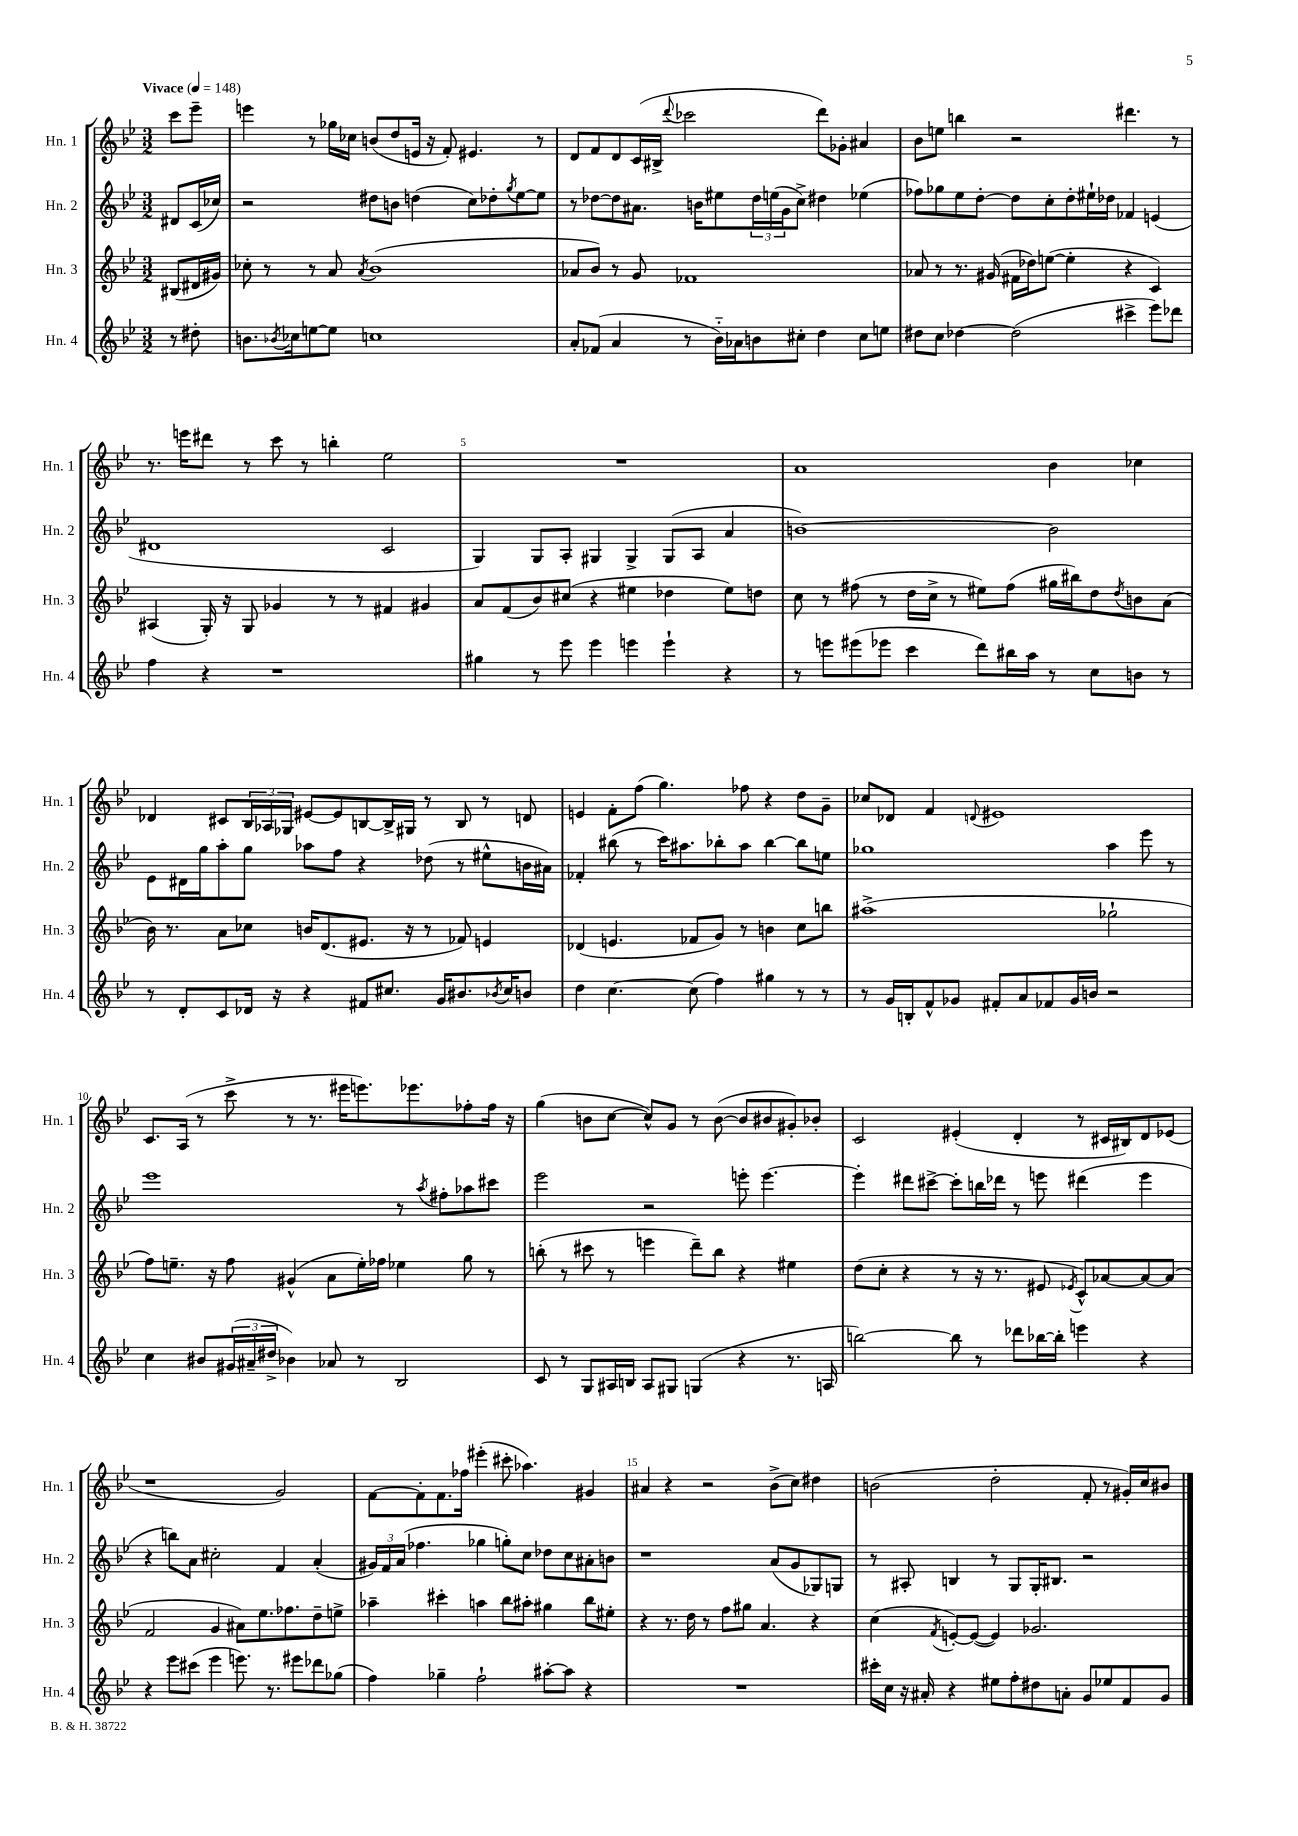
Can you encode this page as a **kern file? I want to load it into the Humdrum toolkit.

**kern	**kern	**kern	**kern
*staff4	*staff3	*staff2	*staff1
*clefG2	*clefG2	*clefG2	*clefG2
*k[b-e-]	*k[b-e-]	*k[b-e-]	*k[b-e-]
*M3/2	*M3/2	*M3/2	*M3/2
*MM148	*MM148	*MM148	*MM148
8r	(8B#	8d#	8ccc
8dd#'	16d#	(16c	8eee-~
.	16g#)	16cc-)	.
=	=	=	=
8.b	8cc-'	2r	4eee
.	8r	.	.
8qb-	.	.	.
16cc-	.	.	.
[8ee	8r	.	8r
8ee]	8a	.	16gg-
.	.	.	16cc-
.	8qa	.	.
1cc	(1b-	8dd#	(8b
.	.	8b	8dd
.	.	(4dd	16e
.	.	.	16r
.	.	.	8f')
.	.	8cc)	4.e#
.	.	8dd-'	.
.	.	8qgg	.
.	.	[8ee-	.
.	.	8ee-]	8r
=	=	=	=
8a'	8a-	8r	8d
(8f-	8b-)	[8dd-	8f
4a	8r	8dd-]	8d
.	8g	8.a#	(16c
.	.	.	16B#^
.	.	.	8qqddd
8r	1f-	.	2ccc-
.	.	16b	.
16b-'~)	.	8ee#	.
16a-	.	.	.
8b	.	24dd-	.
.	.	(24ee	.
.	.	24g	.
8cc#'	.	8cc^)	.
4dd	.	4dd#	8ddd)
.	.	.	8g-'
8cc#	.	(4ee-	4a#
8ee	.	.	.
=	=	=	=
8dd#	8a-	8ff-)	8b-
8cc	8r	8gg-	8ee
[4dd-	8.r	8ee-	4bb
.	.	[8dd'	.
.	(16g#	.	.
(2dd-]	16f#	8dd]	2r
.	16dd-)	.	.
.	([8ee	8cc'	.
.	4ee']	8dd'	.
.	.	16ee#`	.
.	.	16dd-	.
4ccc#^	4r	4f-	4.ddd#
8eee-)	4c)	(4e	.
8ddd-	.	.	8r
=	=	=	=
4ff	(4A#	1d#	8.r
.	.	.	16eee
4r	16G')	.	8ddd#
.	16r	.	.
.	8G	.	8r
1r	4g-	.	8ccc
.	.	.	8r
.	8r	.	4bb'
.	8r	.	.
.	4f#	2c	2ee-
.	4g#	.	.
=	=	=	=
4gg#	8a	4G)	1.r
.	(8f	.	.
8r	8b-)	8G	.
8eee-	(8cc#	8A'	.
4eee-	4r	4G#	.
4eee	4ee#	4G#^	.
4eee`	4dd-	(8G#	.
.	.	8A	.
4r	8ee#)	4a	.
.	8dd	.	.
=	=	=	=
8r	8cc	[1b)	1a
8eee	8r	.	.
(8eee#	(8ff#	.	.
8eee-	8r	.	.
4ccc	16dd	.	.
.	16cc^	.	.
.	8r	.	.
8ddd)	8ee#)	.	.
16bb#	(8ff#	.	.
16aa	.	.	.
8r	16gg#	2b]	4b-
.	16bb#)	.	.
8cc	8dd	.	.
.	8qdd	.	.
8b	8b	.	4cc-
8r	(8a	.	.
=	=	=	=
8r	16b-)	8e-	4d-
.	8.r	.	.
8d'	.	16d#	.
.	.	16gg	.
8c	8a	8aa'	8c#
16d-	8cc-	8gg	24B-
.	.	.	24A-
16r	.	.	.
.	.	.	24G-
4r	16b	8aa-	[8e#
.	(8.d	.	.
.	.	8ff	8e#]
8f#	8.e#	4r	[8B
8.cc#	.	.	16B^]
.	16r	.	16G#
.	8r	(8dd-	8r
16g	.	.	.
8.b#	8f-)	8r	8B
.	4e	8ee#^^	8r
8qb-	.	.	.
16cc#	.	.	.
8b	.	16b	8d
.	.	16a#)	.
=	=	=	=
4dd	(4d-	4f-'	4e
[4.cc	4.e	(8bb#	8f'
.	.	8r	(8ff
.	.	16ccc)	4.gg)
.	.	8.aa#	.
(8cc]	8f-	.	.
4ff)	8g)	8bb-'	.
.	8r	8aa#	8ff-
4gg#	4b	[4bb-	4r
8r	8cc	8bb-]	8dd
8r	8bb	8ee	8g~
=	=	=	=
8r	(1aa#^	1gg-	8cc-
16g	.	.	8d-
16B'	.	.	.
8f^^	.	.	4f
8g-	.	.	.
.	.	.	8qqd
8f#'	.	.	1e#
8a	.	.	.
8f-	.	.	.
16g-	.	.	.
16b	.	.	.
2r	2gg-`	4aa	.
.	.	8eee-	.
.	.	8r	.
=	=	=	=
4cc	8ff)	1eee-	8.c
.	8.ee~	.	.
.	.	.	(16A
8b#	.	.	8r
.	16r	.	.
(24g#	8ff	.	8ccc^
24a#~	.	.	.
24dd#^	.	.	.
4b-)	(4g#^^	.	8r
.	.	.	8.r
8a-	8a	.	.
.	.	.	16eee#
8r	16ee')	.	8.eee)
.	16ff-	.	.
2B-	4ee-	8r	.
.	.	.	8.eee-
.	.	8qaa	.
.	.	8ff#'	.
.	8gg	8aa-	8ff-'
.	8r	8ccc#	16ff-
.	.	.	16r
=	=	=	=
8c	(8bb'	2eee-	(4gg
8r	8r	.	.
8G	8ccc#	.	8b
16A#	8r	.	[8cc
16B	.	.	.
8A#	4eee	2r	8cc^^])
8G#	.	.	8g
(4G	8ddd~)	.	8r
.	8bb	.	([8b
4r	4r	8eee'	8b]
.	.	[4.eee	8b#
8.r	4ee#	.	8g#')
.	.	.	8b-'
16A	.	.	.
=	=	=	=
[2bb)	(8dd	4eee']	2c
.	8cc'	.	.
.	4r	8ddd#	.
.	.	[8ccc#^	.
8bb]	8r	8ccc#']	(4e#'
8r	16r	16bb	.
.	8.r	16ddd-	.
8ddd-	.	8r	4d'
[16bb-	8e#	8eee	.
16bb-']	.	.	.
.	8qe-	.	.
4eee	8c^^)	(4ddd#	8r
.	[8a-	.	16c#
.	.	.	16B#)
4r	8a-_	4eee	8d
.	(8a-]	.	(8e-
=	=	=	=
4r	2f	4r	1r
8eee-	.	8bb)	.
(8ccc#	.	8a	.
4eee-	4g	2cc#'	.
8.eee)	8a#)	.	.
.	8.ee-	.	.
8.r	.	.	.
.	.	4f	2g)
.	8.ff-	.	.
8eee#	.	.	.
8ddd-	8dd~	(4a'	.
(8gg-	8ee^	.	.
=	=	=	=
4ff)	4aa-~	24g#)	[8f
.	.	24f	.
.	.	(24a	.
.	.	4.ff-	8f']
4gg-~	4ccc#'	.	8.f
.	.	.	16ff-
2ff`	4aa	4gg-	(4eee#'
.	8bb-	8gg')	8ccc#'
.	8aa#'	8cc	4.aa-)
[8aa#'	4gg#	8dd-	.
8aa#]	.	8cc	.
4r	8bb-	8a#'	4g#
.	8ee#'	8b	.
=	=	=	=
1.r	4r	1r	4a#
.	8.r	.	4r
.	16dd	.	.
.	8r	.	2r
.	8ff	.	.
.	8gg#	.	.
.	4.a	.	.
.	.	(8a	(8b-^
.	.	8g	8cc)
.	4r	8G-)	4dd#
.	.	8G	.
=	=	=	=
16ccc#'	(4cc	8r	(2b
16cc	.	.	.
16r	.	8A#'	.
16a#'	.	.	.
.	8qf	.	.
4r	[8e')	4B	.
.	(8e_	.	.
8ee#	4e])	8r	2dd'
8ff'	.	8G	.
8dd#	2.g-	16G'	.
.	.	8.B#	.
8a'	.	.	.
8g	.	2r	8f'
8ee-	.	.	8r
8f	.	.	16g#')
.	.	.	16cc
8g	.	.	8b#
==	==	==	==
*-	*-	*-	*-
